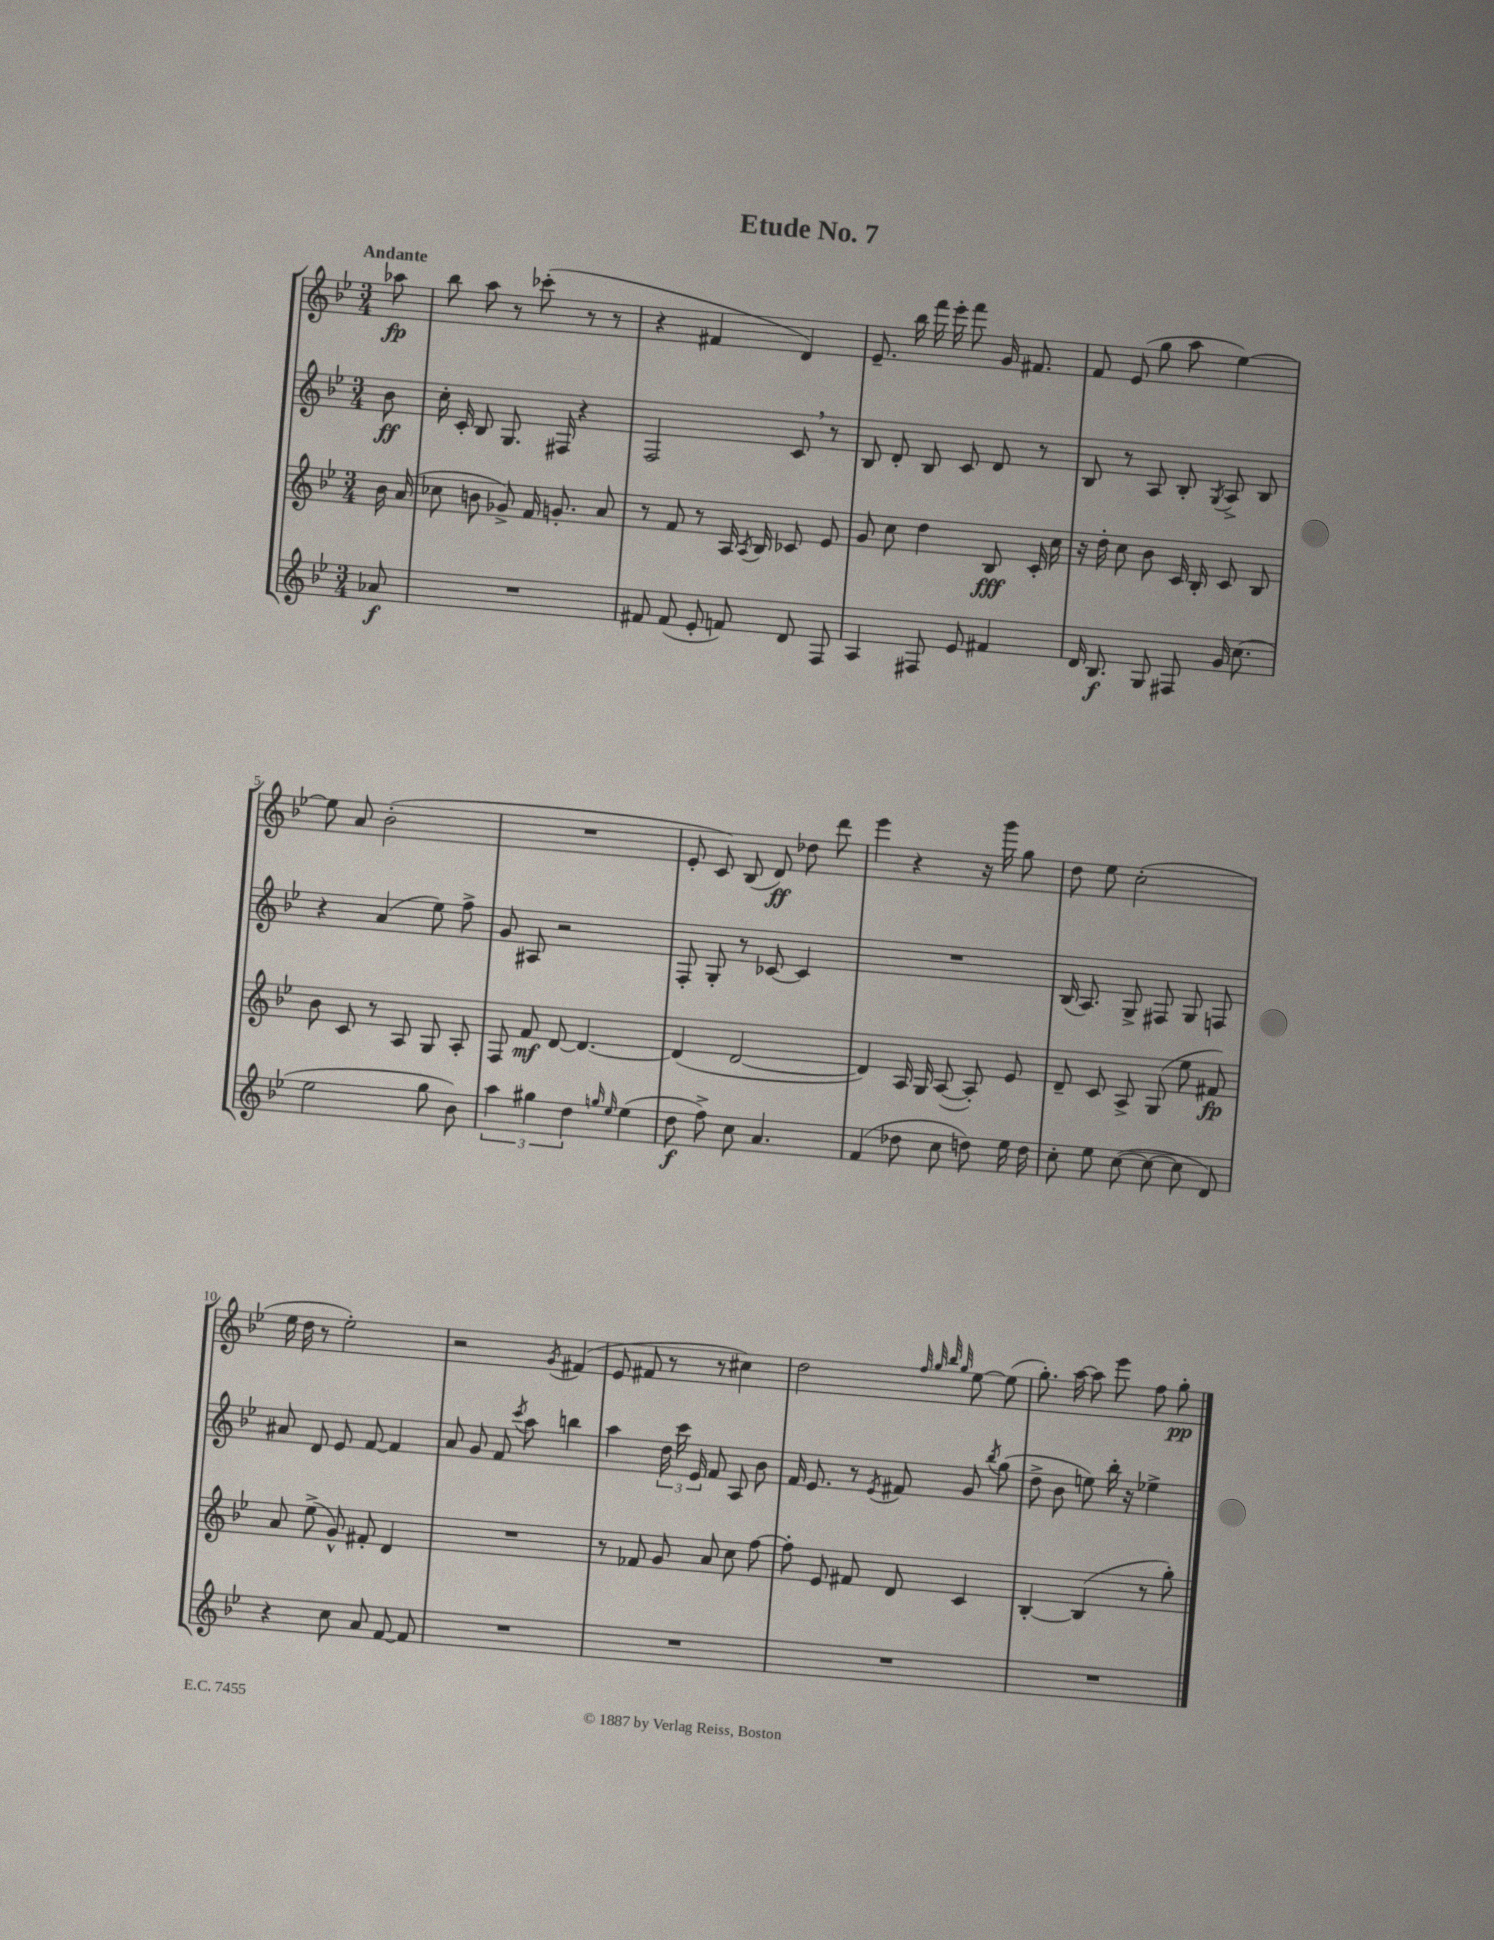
\header { title = "Etude No. 7" }
<<
\new StaffGroup <<
\new Staff = "s0" {
    \clef treble \key bes \major \numericTimeSignature \time 3/4 \partial 8 \tempo "Andante"
    \autoBeamOff aes''8\fp |
    bes''8 a''8 r8 ces'''8-.( r8 r8 |
    r4 fis'4 d'4) |
    ees'8.-- bes''16 f'''16 ees'''16-. f'''8 g'16 fis'8. |
    f'8 ees'8( g''8 a''8 ees''4~) |
    ees''8 a'8 bes'2-.( |
    R2. |
    ees'8-. c'8) bes8( d'8\ff) des''8 d'''8 |
    ees'''4 r4 r16 g'''16 g''8 |
    d''8 ees''8 c''2-.( |
    ees''16 d''16 r8 ees''2-.) |
    r2 \acciaccatura { g'8 } fis'4( |
    ees'8 fis'8 r8 r8 cis''4) |
    d''2 \grace { f''32 g''32 bes''32 g''32 } ees''8~ ees''8( |
    g''8.-.) a''16~ a''8 ees'''8 f''8 g''8-.\pp \bar "|." |
}
\new Staff = "s1" {
    \clef treble \key bes \major \numericTimeSignature \time 3/4 \partial 8
    \autoBeamOff bes'8\ff |
    c''16-. c'16-. bes8 g8. fis16 r4 |
    f2 c'8 \breathe r8 |
    bes8 d'8-. bes8 c'8 d'8 r8 |
    bes8 r8 a8 bes8-. \acciaccatura { g8 } a8-> bes8 |
    r4 a'4( ees''8) f''8-> |
    g'8 ais8 r2 |
    f8-. g8-. r8 ces'8~ ces'4 |
    R2. |
    bes16( a8.) g8-> fis8 g8 f8 |
    ais'8 d'8 ees'8 f'8~ f'4 |
    a'8 g'8 f'8 \acciaccatura { c'''8 } a''8 b''4 |
    a''4 \tuplet 3/2 { d''16 c'''16 ees'16 } f'8 a8 bes'8 |
    f'16 ees'8. r8 \acciaccatura { ees'8 } fis'8 g'8 \acciaccatura { bes''8 } g''8( |
    d''8-> bes'8 e''8) bes''16-. r16 ees''4-> \bar "|." |
}
\new Staff = "s2" {
    \clef treble \key bes \major \numericTimeSignature \time 3/4 \partial 8
    \autoBeamOff bes'16 a'16( |
    ces''8 b'8 ges'8->) f'16 g'8.-. a'8 |
    r8 f'8 r8 a16 \acciaccatura { a8 } bes16 ces'8 ees'8 |
    g'8 c''8 d''4 bes8\fff c'16-. c''16 |
    r16 d''16-. c''8 bes'8 c'16 bes16-. c'8 bes8 |
    bes'8 c'8 r8 a8 g8 a8-. |
    f8 f'8\mf d'8~ d'4.~ |
    d'4( d'2~ |
    d'4) a16 g16 a8~( a8-.) ees'8 |
    d'8-- c'8 a8-> g8( ees''8 fis'8\fp) |
    a'8 ees''8->( g'8-^) fis'8-. d'4 |
    R2. |
    r8 fes'8 g'8 a'8 c''8 f''8~ |
    f''8-. ees'8 fis'8 d'8 c'4 |
    bes4~-. bes4( r8 g''8-.) \bar "|." |
}
\new Staff = "s3" {
    \clef treble \key bes \major \numericTimeSignature \time 3/4 \partial 8
    \autoBeamOff aes'8\f |
    R2. |
    fis'8 fis'8( ees'8-. f'8) d'8 f8 |
    a4 fis8 ees'8 fis'4 |
    d'16 bes8.\f g8 fis8 g'16 c''8.( |
    ees''2 g''8 bes'8) |
    \tuplet 3/2 { a''4 gis''4 d''4 } \grace { g''16 ees''16 } ees''4( |
    d''8\f f''8->) c''8 a'4. |
    f'4( des''8 c''8 d''8) ees''16 d''16 |
    c''8-. ees''8 c''8~( c''8~ c''8 d'8) |
    r4 c''8 a'8 f'8~ f'8 |
    R2. |
    R2. |
    R2. |
    R2. \bar "|." |
}
>>
>>
